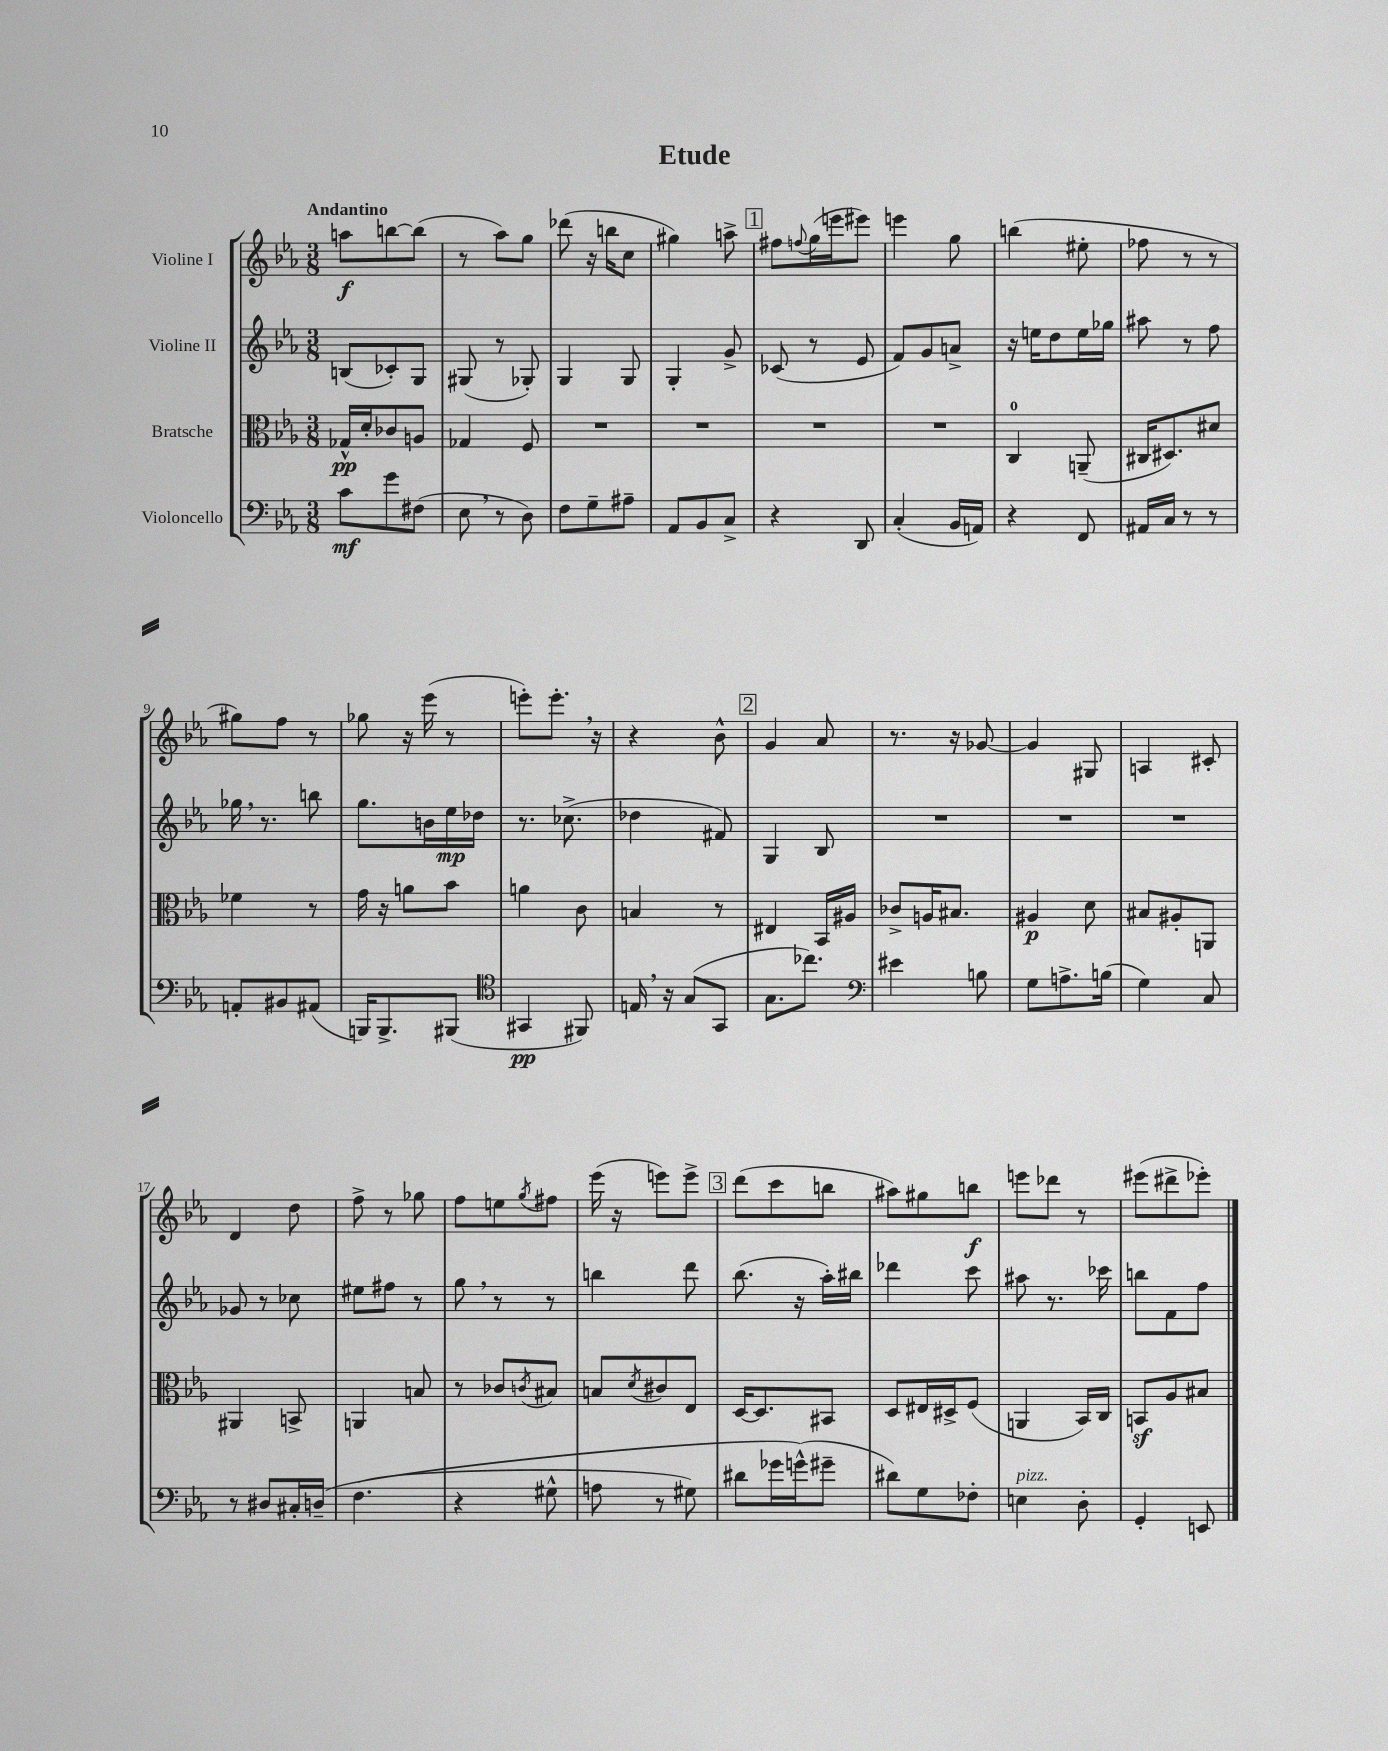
\header { title = "Etude" }
<<
\new StaffGroup <<
\new Staff = "s0" \with { instrumentName = "Violine I" } {
    \clef treble \key ees \major \numericTimeSignature \time 3/8 \tempo "Andantino"
    a''8\f b''8~ b''8( |
    r8 aes''8) g''8 |
    des'''8( r16 b''16 c''8 |
    gis''4) a''8-> |
    \mark \markup { \box "1" } fis''8 \appoggiatura { f''8 } g''16( e'''16 eis'''8) |
    e'''4 g''8 |
    b''4( eis''8-. |
    fes''8 r8 r8 |
    gis''8) f''8 r8 |
    ges''8 r16 ees'''16( r8 |
    e'''8-.) e'''8.-. \breathe r16 |
    r4 bes'8-^ |
    \mark \markup { \box "2" } g'4 aes'8 |
    r8. r16 ges'8~ |
    ges'4 gis8 |
    a4 cis'8-. |
    d'4 d''8 |
    f''8-> r8 ges''8 |
    f''8 e''8 \acciaccatura { g''8 } fis''8 |
    ees'''16( r16 e'''8) e'''8-> |
    \mark \markup { \box "3" } d'''8( c'''8 b''8 |
    ais''8) gis''8 b''8\f |
    e'''8 des'''8 r8 |
    eis'''8( dis'''8-> ees'''8-.) \bar "|." |
}
\new Staff = "s1" \with { instrumentName = "Violine II" } {
    \clef treble \key ees \major \numericTimeSignature \time 3/8
    b8( ces'8-.) g8 |
    gis8( r8 ges8-.) |
    g4 g8 |
    g4-. g'8-> |
    \mark \markup { \box "1" } ces'8( r8 ees'8 |
    f'8) g'8 a'8-> |
    r16 e''16 d''8 e''16 ges''16 |
    ais''8 r8 f''8 |
    ges''16 \breathe r8. b''8 |
    g''8. b'16 ees''16\mp des''16 |
    r8. ces''8.->( |
    des''4 fis'8) |
    \mark \markup { \box "2" } g4 bes8 |
    R4. |
    R4. |
    R4. |
    ges'8 r8 ces''8 |
    eis''8 fis''8 r8 |
    g''8 \breathe r8 r8 |
    b''4 d'''8 |
    \mark \markup { \box "3" } bes''8.( r16 aes''16-.) bis''16 |
    des'''4 c'''8 |
    ais''8 r8. ces'''16 |
    b''8 f'8 f''8 \bar "|." |
}
\new Staff = "s2" \with { instrumentName = "Bratsche" } {
    \clef alto \key ees \major \numericTimeSignature \time 3/8
    ges16-^\pp d'16-. ces'8 a8 |
    ges4 f8 |
    R4. |
    R4. |
    \mark \markup { \box "1" } R4. |
    R4. |
    c4-0 a,8--( |
    cis16 dis8.) dis'8 |
    fes'4 r8 |
    g'16 r16 a'8 bes'8 |
    a'4 c'8 |
    b4 r8 |
    \mark \markup { \box "2" } eis4 bes,16 ais16 |
    ces'8-> a16 bis8. |
    ais4\p d'8 |
    bis8 ais8-. a,8 |
    ais,4 b,8-> |
    a,4 b8 |
    r8 ces'8 \acciaccatura { c'8 } bis8 |
    b8 \acciaccatura { d'8 } cis'8 ees8 |
    \mark \markup { \box "3" } d16~ d8. bis,8 |
    d8 eis16 dis16-> f8( |
    a,4 bes,16) c16 |
    b,8\sf aes8 bis8 \bar "|." |
}
\new Staff = "s3" \with { instrumentName = "Violoncello" } {
    \clef bass \key ees \major \numericTimeSignature \time 3/8
    c'8\mf g'8 fis8( |
    ees8 \breathe r8 d8) |
    f8 g8-- ais8-- |
    aes,8 bes,8 c8-> |
    \mark \markup { \box "1" } r4 d,8 |
    c4-.( bes,16 a,16) |
    r4 f,8 |
    ais,16 c16 r8 r8 |
    a,8-. bis,8 ais,8( |
    b,,16) b,,8.-> bis,,8( |
    \clef tenor gis,4\pp fis,8) |
    e16 \breathe r16 g8( g,8 |
    \mark \markup { \box "2" } g8. ces''8.) |
    \clef bass eis'4 b8 |
    g8 a8.-> b16( |
    g4) c8 |
    r8 dis8 cis16-. d16--\( |
    f4.( |
    r4 gis8-^ |
    a8 r8 gis8) |
    \mark \markup { \box "3" } dis'8 ges'16 g'16-^(\) gis'8-- |
    dis'8) g8 fes8-. |
    e4^\markup { \italic "pizz." } d8-. |
    g,4-. e,8 \bar "|." |
}
>>
>>
